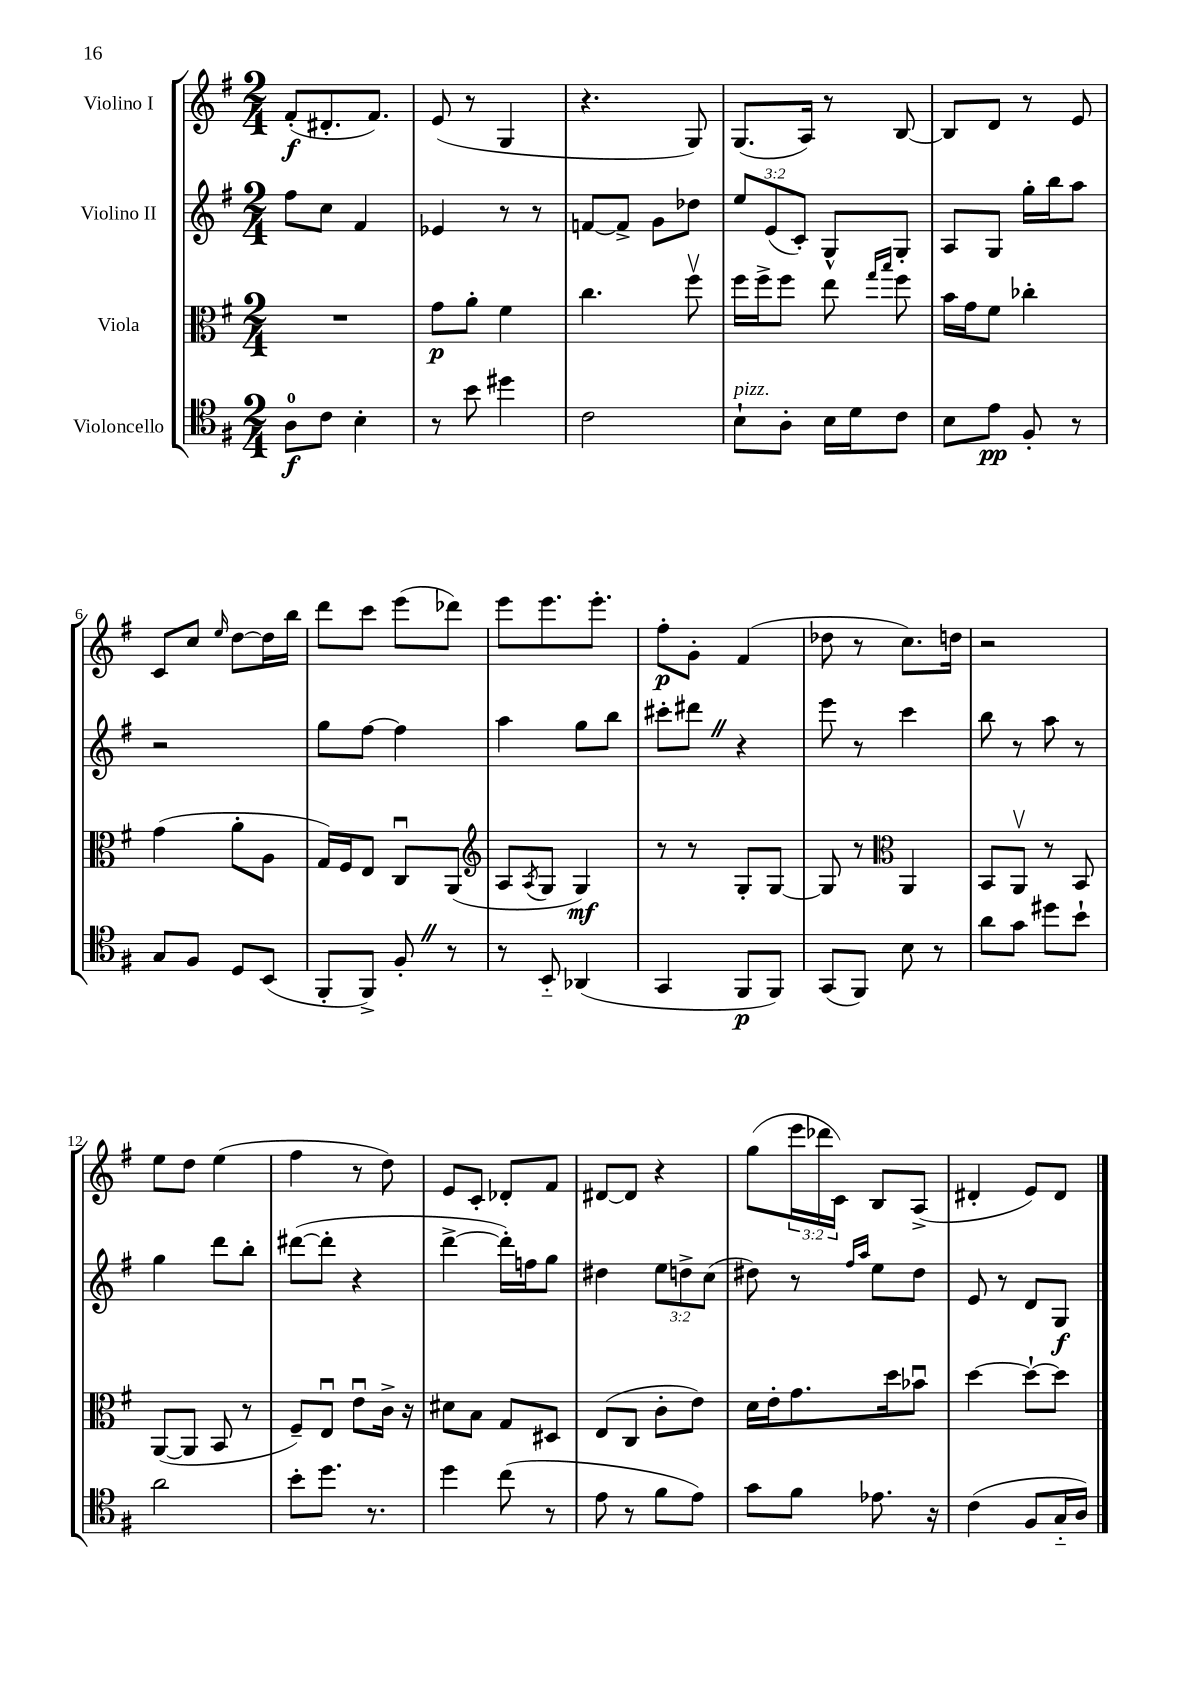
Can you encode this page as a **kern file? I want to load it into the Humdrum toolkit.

**kern	**kern	**kern	**kern
*staff4	*staff3	*staff2	*staff1
*clefC4	*clefC3	*clefG2	*clefG2
*k[f#]	*k[f#]	*k[f#]	*k[f#]
*M2/4	*M2/4	*M2/4	*M2/4
8A\L	2r	8ff#\L	(8f#'/L
8c\J	.	8cc\J	8.d#'/
4B'\	.	4f#/	.
.	.	.	8.f#/J)
=	=	=	=
8r	8g\L	4e-/	(8e/
8b\	8a'\J	.	8r
4dd#\	4f#\	8r	4G/
.	.	8r	.
=	=	=	=
2c\	4.cc\	[8f/L	4.r
.	.	8f^/]J	.
.	.	8g\L	.
.	8ff#v\	8dd-\J	8G/)
=	=	=	=
8B`\L	16ff#\LL	12ee/L	(8.G/L
.	16ff#^\J	.	.
.	.	(12e/	.
8A'\J	8ff#\J	.	.
.	.	12c'/J)	.
.	.	.	16A/Jk)
16B\LL	8ee\	8G^^/L	8r
16d\J	.	.	.
.	16qqgg/LL	.	.
.	16qqbb/JJ	.	.
8c\J	8ff#\	8G'/J	[8B/
=	=	=	=
8B\L	16b\LL	8A/L	8B/]L
.	16g\J	.	.
8e\J	8f#\J	8G/J	8d/J
8F#'/	4cc-'\	16gg'\LL	8r
.	.	16bb\J	.
8r	.	8aa\J	8e/
=	=	=	=
8G/L	(4g\	2r	8c/L
8F#/J	.	.	8cc/J
.	.	.	16qqee/
8D/L	8a'\L	.	[8dd\L
(8BB/J	8A\J	.	16dd\]L
.	.	.	16bb\JJ
=	=	=	=
8FF#'/L	16G/LL)	8gg\L	8ddd\L
.	16F#/J	.	.
8FF#^/J)	8E/J	[8ff#\J	8ccc\J
8F#'/	8Cu/L	4ff#\]	(8eee\L
8r	(8AA/J	.	8ddd-\J)
=	=	=	=
*	*clefG2	*	*
8r	8A/L	4aa\	8eee\L
.	8qA/	.	.
8BB'~/	8G/J	.	8.eee\
(4AA-/	4G/)	8gg\L	.
.	.	.	8.eee'\J
.	.	8bb\J	.
=	=	=	=
4GG/	8r	8ccc#'\L	8ff#'\L
.	8r	8ddd#\J	8g'\J
8FF#/L	8G'/L	4r	(4f#/
8FF#/J)	[8G/J	.	.
=	=	=	=
(8GG/L	8G/]	8eee\	8dd-\
8FF#/J)	8r	8r	8r
*	*clefC3	*	*
8B\	4AA/	4ccc\	8.cc\L)
8r	.	.	.
.	.	.	16dd\Jk
=	=	=	=
8a\L	8BB/L	8bb\	2r
8g\J	8AAv/J	8r	.
8dd#\L	8r	8aa\	.
8b`\J	8BB/	8r	.
=	=	=	=
2a\	([8AA/L	4gg\	8ee\L
.	8AA/]J	.	8dd\J
.	8BB/	8ddd\L	(4ee\
.	8r	8bb'\J	.
=	=	=	=
8b'\L	8F#~/L)	([8ddd#\L	4ff#\
8.dd\J	8Eu/J	8ddd#'\]J	.
.	8eu\L	4r	8r
8.r	.	.	.
.	16c^\Jk	.	8dd\)
.	16r	.	.
=	=	=	=
4dd\	8d#\L	[4ddd^\	8e/L
.	8B\J	.	8c'/J
(8cc\	8G/L	16ddd'\]LL)	8d-'/L
.	.	16ff\J	.
8r	8D#/J	8gg\J	8f#/J
=	=	=	=
8e\	(8E/L	4dd#\	[8d#/L
8r	8C/J	.	8d#/]J
8f#\L	8c'\L	12ee\L	4r
.	.	12dd^\	.
8e\J)	8e\J)	.	.
.	.	(12cc\J	.
=	=	=	=
8g\L	16d\LL	8dd#\)	(8gg\L
.	16e'\J	.	.
8f#\J	8.g\	8r	24eee\L
.	.	.	24ddd-\
.	.	.	24c\JJ)
.	.	16qqff#/LL	.
.	.	16qqaa/JJ	.
8.e-\	.	8ee\L	8B/L
.	16dd\k	.	.
.	8b-u\J	8dd#\J	(8A^/J
16r	.	.	.
=	=	=	=
(4c\	[4dd\	8e/	4d#'/
.	.	8r	.
8F#/L	8dd`\_L	8d/L	8e/L)
16G'~/L	8dd\]J	8G/J	8d#/J
16A/JJ)	.	.	.
==	==	==	==
*-	*-	*-	*-
